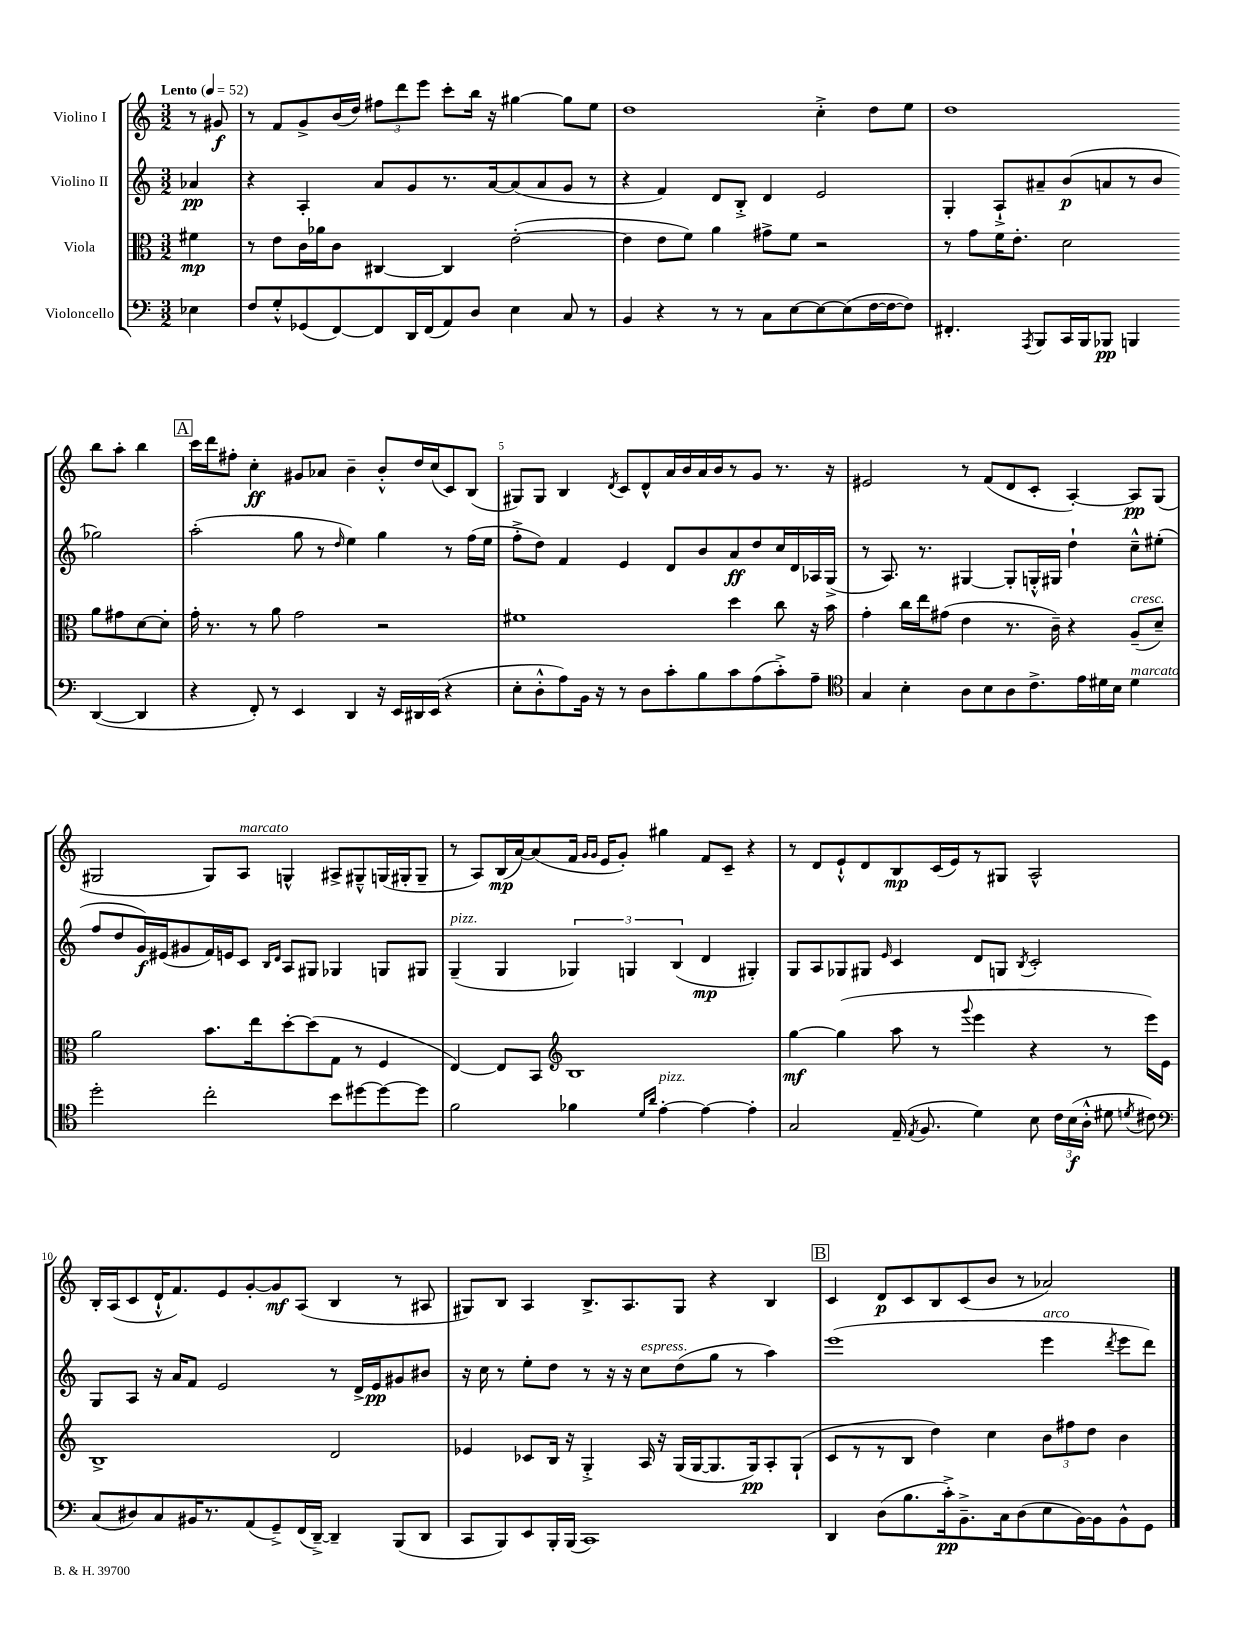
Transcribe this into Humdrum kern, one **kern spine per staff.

**kern	**kern	**kern	**kern
*staff4	*staff3	*staff2	*staff1
*clefF4	*clefC3	*clefG2	*clefG2
*k[]	*k[]	*k[]	*k[]
*M3/2	*M3/2	*M3/2	*M3/2
*MM52	*MM52	*MM52	*MM52
4E-	4f#	4a-	8r
.	.	.	8g#
=	=	=	=
8F	8r	4r	8r
8G'^^	8e	.	8f
(8GG-	16c	4A'	8g^
.	16a-	.	.
[8FF)	8c	.	(16b
.	.	.	16dd)
8FF]	[4C#	8a	12ff#
.	.	.	12ddd
16DD	.	8g	.
.	.	.	12eee
(16FF	.	.	.
8AA)	4C#]	8.r	8ccc'
8D	.	.	16bb
.	.	[16a	16r
4E	([2e'	(8a]	[4gg#
.	.	8a	.
8C	.	8g	8gg#]
8r	.	8r	8ee
=	=	=	=
4BB	4e]	4r	1dd
4r	8e	4f)	.
.	8f)	.	.
8r	4a	8d	.
8r	.	8B'^	.
8C	8g#^	4d	.
[8E	8f	.	.
8E_	2r	2e	4cc'^
(8E]	.	.	.
[16F	.	.	8dd
16F_	.	.	.
8F])	.	.	8ee
=	=	=	=
4.FF#'	8r	4G'	1dd
.	8g	.	.
.	16f	8A`^	.
.	8.e'	.	.
8qAAA	.	.	.
8BBB	.	8a#~	.
16CC	2d	(8b	.
16BBB	.	.	.
8BBB-	.	8a	.
4BBB	.	8r	.
.	.	8b	.
([4DD	8a	2gg-)	8bb
.	8g#	.	8aa'
4DD]	[8d	.	4bb
.	8d']	.	.
=	=	=	=
4r	16g'	(2aa'	16ccc
.	8.r	.	16ddd
.	.	.	8ff#'
8FF')	8r	.	4cc'
8r	8a	.	.
4EE	2g	8gg	8g#
.	.	8r	8a-
.	.	16qqdd	.
4DD	.	4ee)	4b~
16r	2r	4gg	8b'^^
16EE	.	.	.
16DD#	.	.	16dd
(16EE	.	.	(16cc
4r	.	8r	8c)
.	.	(16ff	(8B
.	.	16ee	.
=	=	=	=
8E'	1f#	8ff'^	8G#)
8D'^^	.	8dd)	8G#
8A)	.	4f	4B
16BB	.	.	.
16r	.	.	.
.	.	.	8qd
8r	.	4e	8c
8D	.	.	8d^^
8c'	.	8d	16a
.	.	.	16b
8B	.	8b	16a
.	.	.	16b
8c	4dd	8a	8r
(8A	.	8dd	8g
8c'^)	8cc	16cc	8.r
.	.	16d	.
8A~	16r	16A-	.
.	16b	(16G^	16r
=	=	=	=
*clefC4	*	*	*
4G	4g'	8r	2e#
.	.	8.A)	.
4B'	16cc	.	.
.	16ee	8.r	.
.	(8g#	.	.
8A	4e	[4G#	8r
8B	.	.	(8f
8A	8.r	8G#']	8d
8.c^	.	16G'^^	8c'
.	16c~)	16G#	.
.	4r	4dd`	[4A')
16e	.	.	.
16d#	.	.	.
16B	.	.	.
4d#	(8A~	8cc~^^	8A]
.	8d~)	(8ee#'	(8G
=	=	=	=
2dd'	2a	8ff	2G#
.	.	8dd	.
.	.	16g)	.
.	.	(16e#	.
.	.	8g#	.
2cc'	8.b	16f)	8G#)
.	.	16e	.
.	.	8c	8A
.	16ee	.	.
.	.	16qqB	.
.	.	16qqd	.
.	[8dd'	8A	4G^^
.	(8dd]	8G#	.
8b	8G	4G-	8A#^
[8dd#	8r	.	8G#~^^
8dd#_	4F	8G	(16G
.	.	.	16G#'
8dd#]	.	8G#	8G#~
=	=	=	=
2f	[4E)	(4G~	8r
.	.	.	8A)
.	8E]	4G	(16B
.	.	.	[16a)
.	8BB	.	(8a]
*	*clefG2	*	*
4f-	1B	6G-)	16f
.	.	.	16qqg
.	.	.	16qqg
.	.	.	16e
.	.	.	8g')
.	.	6G	.
16qqd	.	.	.
16qqa	.	.	.
[4e'	.	.	4gg#
.	.	(6B	.
4e_	.	4d	8f
.	.	.	8c~
4e']	.	4G#')	4r
=	=	=	=
2G	[4gg	8G	8r
.	.	8A	8d
.	(4gg]	8G-	8e`^^
.	.	8G#	8d
.	.	16qqe	.
(16E~	8aa	4c	8B
8qE	.	.	.
8.F	.	.	.
.	8r	.	(16c
.	.	.	16e)
.	8qqggg	.	.
4d)	4eee	8d	8r
.	.	8G	8G#
.	.	8qB	.
8B	4r	2c'	2A^^
24c	.	.	.
(24B	.	.	.
24A'^^	.	.	.
8d#	8r	.	.
8qd	.	.	.
8c#)	16eee)	.	.
.	16e	.	.
=	=	=	=
*clefF4	*	*	*
(8C	1B^	8G	16B'
.	.	.	(16A
8D#)	.	8A	8c
8C	.	16r	16d`^^
.	.	16a	8.f)
16BB#	.	8f	.
8.r	.	.	.
.	.	2e	8e
(8AA	.	.	[8g'
8GG~^)	.	.	8g]
(16FF	.	.	(8A
[16DD~^)	.	.	.
4DD~]	2d	8r	4B
.	.	16d^	.
.	.	16e	.
(8BBB	.	8g#	8r
8DD	.	8b#	8A#
=	=	=	=
8CC	4e-	16r	8G#)
.	.	16cc	.
8BBB)	.	8r	8B
8EE	8c-	8ee'	4A
16BBB'	16B	8dd	.
(16BBB	16r	.	.
1CC)	4G'^	8r	8.B^
.	.	16r	.
.	.	16r	8.A
.	16A	8cc	.
.	16r	.	.
.	(16G	(8dd	8G#
.	[16G	.	.
.	8.G]	8gg	4r
.	.	8r	.
.	16G)	.	.
.	8A'	4aa)	4B
.	(8G`	.	.
=	=	=	=
4DD	8c	(1eee	4c
.	8r	.	.
(8D	8r	.	8d
8.B	8B	.	8c
.	4dd)	.	8B
16c'^)	.	.	.
8.BB~^	.	.	(8c
.	4cc	.	8b
16C	.	.	.
(8D	.	.	8r
8E	12b	4eee	2a-)
.	12ff#	.	.
[16BB)	.	.	.
.	12dd	.	.
16BB]	.	.	.
.	.	8qddd	.
8BB^^	4b	8eee	.
8GG	.	8ddd)	.
==	==	==	==
*-	*-	*-	*-
